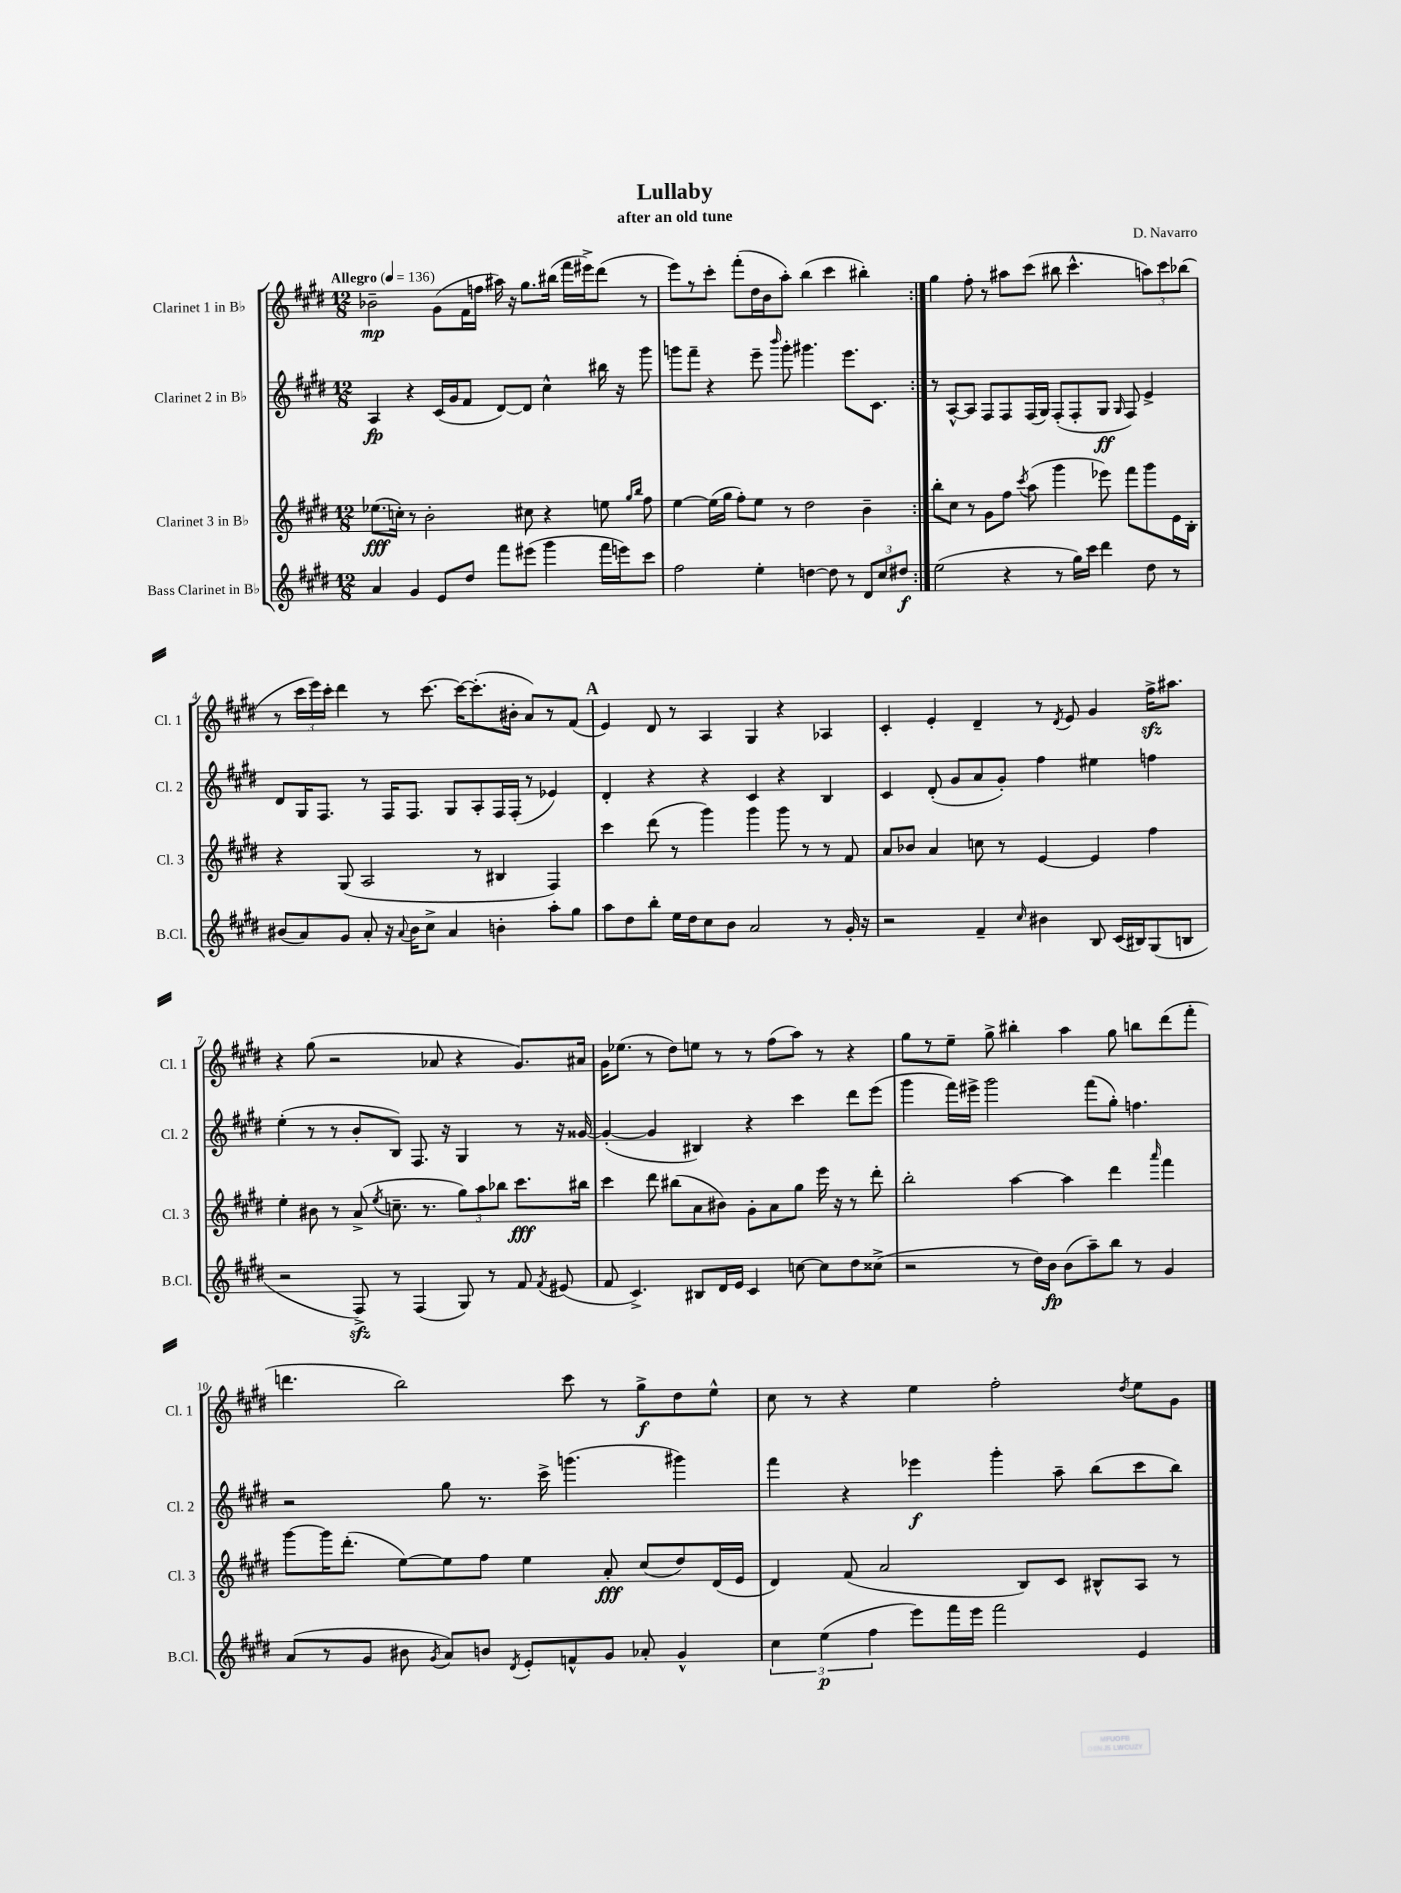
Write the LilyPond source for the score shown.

\header { title = "Lullaby" composer = "D. Navarro" subtitle = "after an old tune" }
<<
\new StaffGroup <<
\new Staff = "s0" \with { instrumentName = "Clarinet 1 in Bb" shortInstrumentName = "Cl. 1" } {
    \clef treble \key e \major \numericTimeSignature \time 12/8 \tempo "Allegro" 4 = 136
    \autoBeamOff \repeat volta 2 { bes'2--\mp gis'8[( fis'16 f''16] ais''16) r16 gis''8.[ bis''16]( fis'''16[ eis'''16->) dis'''8]( r8 |
    e'''8[) r8 cis'''8]-. fis'''8[-.( dis''16 b'16 a''8]-.) b''4( cis'''4 bis''4-.) | }
    gis''4 fis''8-. r8 ais''8[ cis'''8]( bis''8 cis'''4.-^ \tuplet 3/2 { a''8[) cis'''8 bes''8]( } |
    r8 \tuplet 3/2 { cis'''16[ e'''16) cis'''16]-. } dis'''4 r8 cis'''8.~ cis'''16[~ cis'''8.-.( bis'16]-. a'8[) r8 fis'8]( |
    \mark \markup { \bold "A" } e'4) dis'8 r8 a4 gis4 r4 aes4 |
    cis'4-. e'4-. dis'4-- r8 \acciaccatura { dis'8 } e'8 gis'4 fis''16[->\sfz ais''8.] |
    r4 gis''8( r2 aes'8 r4 gis'8.[) ais'16] |
    gis'16[ ees''8.]( r8 dis''8[) e''8] r8 r8 fis''8[( a''8]) r8 r4 |
    gis''8[ r8 e''8]-- gis''8-> bis''4-. a''4 gis''8 b''8[ dis'''8( fis'''8]-. |
    d'''4. b''2) cis'''8 r8 gis''8[->\f dis''8 e''8]-^ |
    cis''8 r8 r4 e''4 fis''2-. \acciaccatura { dis''8 } e''8[ gis'8] \bar "|." |
}
\new Staff = "s1" \with { instrumentName = "Clarinet 2 in Bb" shortInstrumentName = "Cl. 2" } {
    \clef treble \key e \major \numericTimeSignature \time 12/8
    \autoBeamOff \repeat volta 2 { a4\fp r4 cis'16[( gis'16 fis'8] dis'8[~) dis'8] cis''4-^ bis''16 r16 gis'''8 |
    g'''8[ fis'''8]-- r4 e'''8-- \grace { b'''16 } g'''8-. gis'''4. e'''8.[ cis'8.] | }
    r8 a8[~-^ a8] fis8[ fis8 fis16( gis16]) fis8[-.( fis8-. gis8]\ff \grace { gis16 } fis8) e'4-> |
    dis'8[ gis16 fis8.] r8 fis16[ fis8.] gis8[ a8-. fis16 fis16]-.( r8 ees'4) |
    \mark \markup { \bold "A" } dis'4-. r4 r4 cis'4 r4 b4 |
    cis'4 dis'8-.( gis'8[ a'8 gis'8]-.) fis''4 eis''4 f''4 |
    e''4-.( r8 r8 b'8[-. b8]) fis8. r16 gis4 r8 r16 gisis'16~ |
    gisis'4~-.( gisis'4 bis4) r4 cis'''4 dis'''8[ e'''8]( |
    gis'''4 fis'''16[) eis'''16]-> gis'''2 fis'''8[( gis''8]-.) f''4. |
    r2 gis''8 r8. cis'''16-> g'''4.( gis'''4) |
    fis'''4 r4 ees'''4\f gis'''4-. a''8-- b''8[( cis'''8 b''8]) \bar "|." |
}
\new Staff = "s2" \with { instrumentName = "Clarinet 3 in Bb" shortInstrumentName = "Cl. 3" } {
    \clef treble \key e \major \numericTimeSignature \time 12/8
    \autoBeamOff \repeat volta 2 { ees''8.[\fff( c''16]-.) r8 b'2-. cis''8 r4 e''8 \grace { gis''16[ b''16] } fis''8 |
    e''4~ e''16[( gis''16] fis''8[-.) e''8] r8 dis''2 b'4-- | }
    b''8[-. cis''8] r8 gis'8[ fis''8] \acciaccatura { cis'''8 } a''8( gis'''4 ees'''8) fis'''8[ gis'''8 e'16 b16]-. |
    r4 gis8( a2 r8 bis4 fis4) |
    \mark \markup { \bold "A" } cis'''4 dis'''8( r8 gis'''4) gis'''4 gis'''8 r8 r8 fis'8 |
    a'8[ bes'8] a'4 c''8 r8 e'4~ e'4 fis''4 |
    e''4-. bis'8 r8 a'8->( \acciaccatura { e''8 } c''8.-- r8. \tuplet 3/2 { gis''8[) a''8 bes''8] } cis'''8.[\fff bis''16] |
    cis'''4 dis'''8 bis''8[( a'8 bis'8]) gis'8[-. a'8 gis''8] e'''16 r16 r8 dis'''8-. |
    b''2-. a''4~ a''4 dis'''4 \grace { a'''16 } fis'''4 |
    gis'''8[~ gis'''16 dis'''8.]-.( e''8[~) e''8 fis''8] e''4 a'8-.\fff cis''8[( dis''8) dis'16( e'16] |
    dis'4) fis'8( a'2 b8[) cis'8] bis8[-^ a8] r8 \bar "|." |
}
\new Staff = "s3" \with { instrumentName = "Bass Clarinet in Bb" shortInstrumentName = "B.Cl." } {
    \clef treble \key e \major \numericTimeSignature \time 12/8
    \autoBeamOff \repeat volta 2 { a'4 gis'4 e'8[ dis''8] fis'''8[ eis'''8]( gis'''4 fis'''16[ e'''16) cis'''8] |
    fis''2 e''4-. d''4~ d''8 r8 \tuplet 3/2 { dis'8[ cis''8 dis''8]\f } | }
    e''2( r4 r8 gis''16[) cis'''16] dis'''4 dis''8 r8 |
    bis'8[( a'8) gis'8] a'8-. r16 \appoggiatura { a'8 } bis'16[ cis''8]-> a'4 b'4-. a''8[-. gis''8] |
    \mark \markup { \bold "A" } a''8[ dis''8 b''8]-. e''16[ dis''16 cis''8 b'8] a'2 r8 gis'16-. r16 |
    r2 fis'4-- \grace { cis''16 } bis'4 b8 cis'16[( bis16) gis8( b8] |
    r2 fis8->\sfz) r8 fis4( gis8) r8 fis'8 \acciaccatura { fis'8 } eis'8( |
    fis'8 cis'4.->) bis8[ dis'16 e'16] cis'4 c''8~ c''8[ dis''8 cisis''8]->( |
    r2 r8 dis''16[) b'16]\fp b'8[( a''8--) b''8] r8 gis'4 |
    a'8[( r8 gis'8] bis'8 \acciaccatura { gis'8 } a'8[) b'8] \acciaccatura { dis'8 } e'8[-. f'8-^ gis'8] aes'8-. gis'4-^ |
    \tuplet 3/2 { cis''4 e''4\p( fis''4 } e'''8[) fis'''16 e'''16] fis'''2 e'4 \bar "|." |
}
>>
>>
